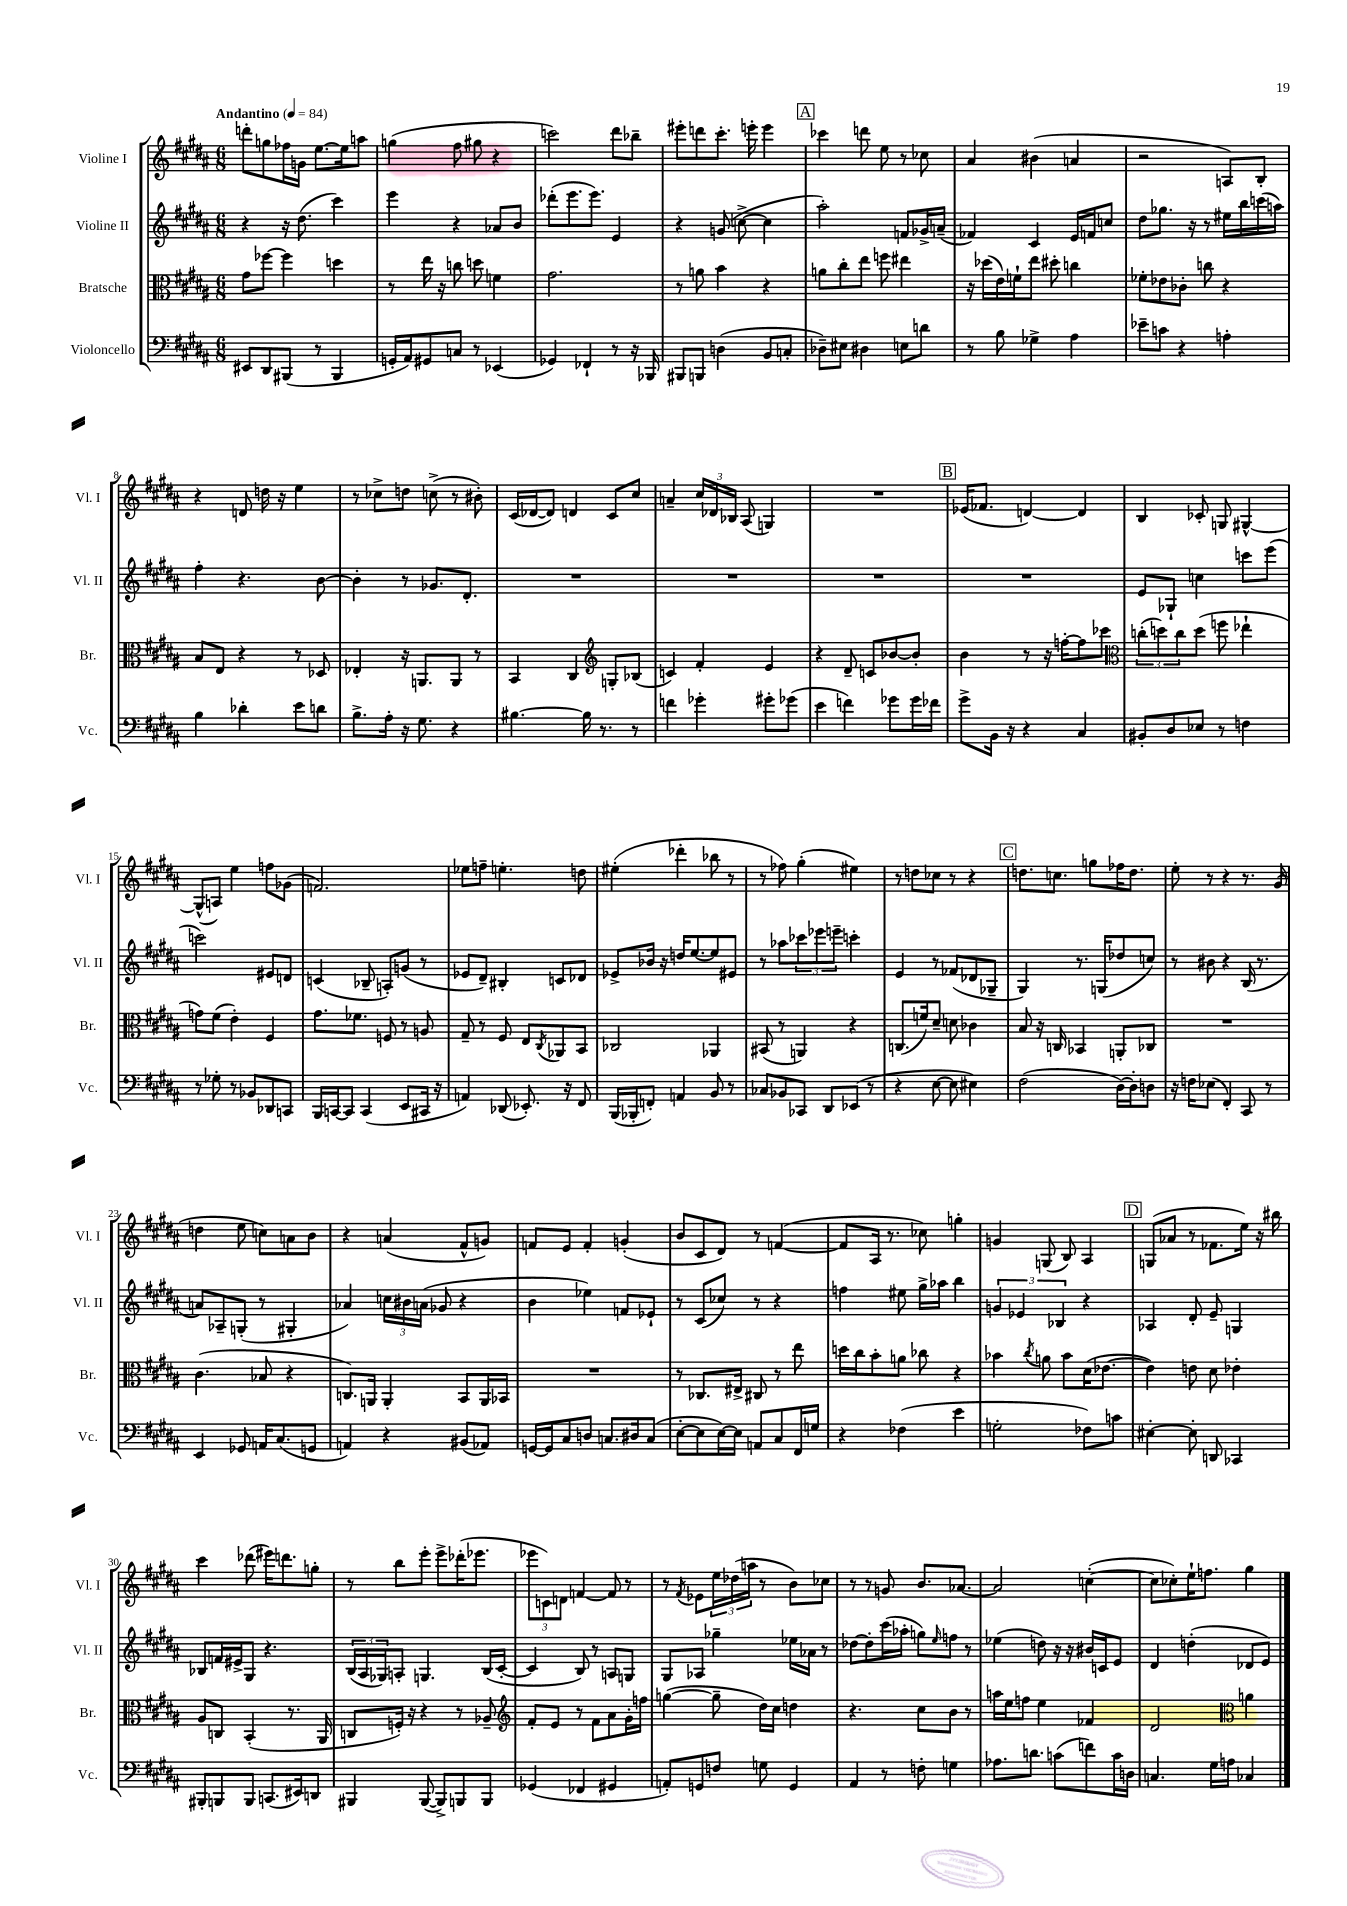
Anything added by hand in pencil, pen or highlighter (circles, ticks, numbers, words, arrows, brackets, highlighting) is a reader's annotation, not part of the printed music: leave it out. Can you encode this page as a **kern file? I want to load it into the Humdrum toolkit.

**kern	**kern	**kern	**kern
*staff4	*staff3	*staff2	*staff1
*clefF4	*clefC3	*clefG2	*clefG2
*k[f#c#g#d#a#]	*k[f#c#g#d#a#]	*k[f#c#g#d#a#]	*k[f#c#g#d#a#]
*M6/8	*M6/8	*M6/8	*M6/8
*MM84	*MM84	*MM84	*MM84
8EE#/L	8g#\L	4r	8ddd'\L
8DD#/	[8ff-\J	.	8gg\
(8BBB#/J	4ff-\]	16r	16ff-\L
.	.	(8.dd#\	16g\JJ
8r	.	.	[8.ee\L
4BBB#/	4dd\	4ccc#\)	.
.	.	.	16ee\]k
.	.	.	8aa\J
=	=	=	=
16GG'/LL	8r	4eee\	(4gg\
16AA#/J)	.	.	.
8GG#/	16ee\	.	.
.	16r	.	.
8C/J	8cc\	4r	8ff#\
8r	8dd\	.	8gg#\
(4EE-/	4f\	8a-/L	4r
.	.	8b/J	.
=	=	=	=
4GG-/)	2.g#\	(8ddd-'\L	2ccc\)
.	.	8.eee\	.
4FF-`/	.	.	.
.	.	8.eee\J)	.
8r	.	4e/	8ddd#\L
16r	.	.	8bb-~\J
16BBB-/	.	.	.
=	=	=	=
8BBB#/L	8r	4r	8eee#'\L
8BBB/J	8a\	.	8ddd\
(4D\	4b\	(8g/	8.ccc#'\J
.	.	[8cc^\	.
.	.	.	16eee'\
8BB/L	4r	4cc\]	4eee\
8C'/J	.	.	.
=	=	=	=
8D-~\L)	8a\L	2aa#'\)	4ccc-\
8E#\J	8cc#'\	.	.
4D#\	8ee\J	.	8ddd\
.	8ff\	.	8ee\
8E\L	4ee#\	8f/L	8r
8d\J	.	16g-^/L	8cc-\
.	.	(16a~/JJ	.
=	=	=	=
8r	16r	4f-/)	4a#/
.	(16dd-\LL	.	.
8B\	16e\)	.	.
.	16f`\J	.	.
4G-^\	8ee\J	4c#/	(4b#\
.	8dd#'\	.	.
4A#\	4cc\	16e/LL	4a/
.	.	16f/J	.
.	.	8cc/J	.
=	=	=	=
8e-~\L	8f-'\L	8dd#\L	2r
8c\J	8e-\	8.gg-\J	.
4r	8c-'\J	.	.
.	.	16r	.
.	8cc\	8r	.
4A'\	4r	16ee#\LL	8A/L)
.	.	16bb\	.
.	.	(16ccc\	8B'/J
.	.	16aa\JJ)	.
=	=	=	=
4B\	8B/L	4ff#'\	4r
.	8E/J	.	.
4d-'\	4r	4.r	8d/
.	.	.	16dd\
.	.	.	16r
8e\L	8r	.	4ee\
8d\J	8D-/	[8b\	.
=	=	=	=
8.B^\L	4E-'/	4b'\]	8r
.	.	.	8cc-^\L
16A#'\Jk	.	.	.
16r	16r	8r	8dd\J
8.G#\	8.AA/L	.	.
.	.	8.g-/L	(8cc^\
4r	8AA/J	.	8r
.	.	8.d#'/J	.
.	8r	.	8b#'\)
=	=	=	=
[4.B#\	4BB/	2.r	(16c#/LL
.	.	.	[16d-/J
.	.	.	8d-/]J)
.	4C#/	.	4d/
16B#\]	.	.	.
8.r	.	.	.
*	*clefG2	*	*
.	8G'/L	.	8c#/L
8r	(8B-/J	.	8cc#/J
=	=	=	=
4f\	4c/)	2.r	4a~/
4g-'\	4f#'/	.	24cc#/LL
.	.	.	24d-/
.	.	.	24B-/JJ
.	.	.	(8A#/
8g#'\L	4e/	.	4G/)
(8g-\J	.	.	.
=	=	=	=
4e\	4r	2.r	2.r
4f\)	8d#~/	.	.
.	8c/L	.	.
8g-\L	[8b-/	.	.
16g-\L	8b-'/]J	.	.
16f-\JJ	.	.	.
=	=	=	=
8g#^\L	4b\	2.r	(16e-/LK
.	.	.	8.f-/J
16BB\Jk	.	.	.
16r	.	.	.
4r	8r	.	[4d/)
.	16r	.	.
.	[16ff'\LK	.	.
4C#/	8ff\]	.	4d/]
.	8ccc-\J	.	.
=	=	=	=
*	*clefC3	*	*
8BB#'/L	(12cc'\L	8e/L	4B/
.	12dd\)	.	.
8D#/	.	8G-`/J	.
.	12cc\	.	.
8E-/J	(8dd\J	4cc\	8c-'/
8r	8ff\	.	8G/
4F\	4ee-`\	8ccc\L	[4G#^^/
.	.	(8eee\J	.
=	=	=	=
8r	8g\L)	2ccc\)	(8G#^^/]L
8G-'\	(8f#\J	.	8A/J)
8r	4e'\)	.	4ee\
8BB-/L	.	.	.
8DD-/	4F#/	8e#/L	8ff\L
8CC/J	.	8d/J	(8g-\J
=	=	=	=
16BBB/LL	8.g#\L	(4c/	2.f/)
[16CC/J	.	.	.
8CC/]J	.	.	.
.	8.f-\J	.	.
(4CC/	.	8B-~/	.
.	8F/	8A'/L)	.
8EE/L	8r	(8g/J	.
16CC#/Jk	8A/	8r	.
16r	.	.	.
=	=	=	=
4AA/)	8G#~/	8e-/L	8ee-\L
.	8r	8d#~/J)	8ff~\J
(8DD-/	8F#/	4B#'/	4.ee'\
8.EE-'/)	8E/L	.	.
.	8qC#/	.	.
.	8AA-/	8c/L	.
16r	.	.	.
8FF#/	8BB/J	8d-/J	8dd\
=	=	=	=
(16BBB/LL	2C-/	8e-^/L	(4ee#'\
16BBB-'/J	.	.	.
8FF'/J)	.	16b-/Jk	.
.	.	16r	.
4AA/	.	16dd/LK	4ddd-'\
.	.	[8.ee/	.
8BB/	4AA-/	8ee/]	8bb-\
8r	.	8e#/J	8r
=	=	=	=
8C-/L	(8BB#/	8r	8r
8BB-/	8r	8aa-\L	8ff-\)
8CC-/J	4AA/)	12ccc-\	(4gg#'\
.	.	12eee-\	.
8DD#/L	.	.	.
.	.	12eee~\J	.
(8EE-/J	4r	4ccc'\	4ee#\)
8r	.	.	.
=	=	=	=
4r	(8.C/L	4e/	8r
.	.	.	8dd\L
.	16f/k)	.	.
[8E\	8d#~/J	8r	8cc-\J
8E\]	8d\	(8f-/L	8r
4E#\)	4c-\	8d-/	4r
.	.	8G-~/J	.
=	=	=	=
(2F#\	8B/	4G#/)	8.dd\L
.	16r	.	.
.	16C/	.	8.cc\J
.	4BB-/	8.r	.
.	.	.	8gg\L
.	.	(16G/LK	.
[16D#\LL)	8AA'/L	8dd-/	16ff-\K
16D#'\]J	.	.	8.dd\J
8D\J	8C-/J	8cc/J)	.
=	=	=	=
16r	2.r	8r	8ee'\
16F\LK	.	.	.
(8E-\J	.	8b#\	8r
4FF#'/)	.	4r	4r
8CC#/	.	(16B/	8.r
.	.	8.r	.
8r	.	.	.
.	.	.	(16g#/
=	=	=	=
4EE/	(4.c#\	8a/L)	4dd\
.	.	8A-~/	.
8GG-/	.	(8G'/J	8ee\
16AA/LK	8B-/	8r	8cc\L)
(8.C#/	.	.	.
.	4r	4G#'/	8a\
8GG/J	.	.	8b\J
=	=	=	=
4AA/)	8.C/L)	4a-/)	4r
.	16AA/Jk	.	.
4r	4AA'/	24cc\LL	(4a/
.	.	24b#\	.
.	.	(24a\JJ	.
.	.	8g-/	.
(8BB#/L	8BB/L	4r	8f#^^/L
8AA-/J)	16AA/L	.	8g/J)
.	16BB-/JJ	.	.
=	=	=	=
[16GG/LL	2.r	4b\	8f/L
16GG/]J	.	.	.
8C#/	.	.	8e/J
8D/J	.	4ee-\)	4f'/
8.C/L	.	.	.
.	.	8f/L	(4g'/
16D#/k	.	.	.
(8C/J	.	8e-`/J	.
=	=	=	=
[8E'\L	8r	8r	8b/L
8E\]	8.C-/L	(8c#/L	8c#/
[16E\L)	.	8cc-/J)	8d#/J)
16E\]JJ	16E#^/Jk	.	.
8AA/L	8C#/	8r	8r
8C#/	8r	4r	([4f/
16FF#/L	8ee\	.	.
16G/JJ	.	.	.
=	=	=	=
4r	16dd\LL	4ff\	8f/]L
.	16cc#\J	.	.
.	8b'\	.	16A#/Jk
.	.	.	8.r
(4F-\	8a\J	8ee#\	.
.	8cc-\	16gg#^\LL	8cc-\)
.	.	16aa-\JJ	.
4e\	4r	4bb\	4gg'\
=	=	=	=
2G'\	4b-\	6g/	4g/
.	.	6e-/	.
.	8qcc#/	.	.
.	8a\	.	(8G/
.	.	6B-/	.
.	8b-\L	.	8B/)
8F-\L)	(16d#\K	4r	4A#/
.	[8.e-\J	.	.
8c\J	.	.	.
=	=	=	=
[4E#'\	4e-\])	4A-/	(8G/L
.	.	.	8a-/J
8E#'\]	8e\	8d#'/	8r
8DD/	8d#\	8e~/	8.f-\L
4CC-/	4e-'\	4G/	.
.	.	.	16ee\Jk)
.	.	.	16r
.	.	.	16bb#\
=	=	=	=
8BBB#'/L	8A#/L	8B-/L	4ccc#\
8BBB/	8C/J	16f/L	.
.	.	16e#^/J	.
8BBB/J	(4BB'/	8G#/J	(8ddd-\
(8.CC/L	.	4.r	16eee#\LK)
.	.	.	8.ddd\
.	8.r	.	.
16EE#/k)	.	.	.
8DD/J	.	.	8gg'\J
.	16AA#/	.	.
=	=	=	=
4BBB#/	8C/L	(24B/LL	8r
.	.	24A#/	.
.	.	24G-/J)	.
.	16F'/Jk)	8A'/J	8bb\L
.	16r	.	.
([8BBB#/	4r	4.G/	8eee'\J
8BBB#^/]L)	.	.	8eee^\L
8BBB/	8r	.	(16ddd-'\K
.	.	.	8.eee-\J
8BBB/J	8A-~/	(16B/LL	.
.	.	[16c#'/JJ	.
=	=	=	=
*	*clefG2	*	*
(4GG-/	8f#'/L	4c#/]	12eee-\L
.	.	.	12c\)
.	8e/J	.	.
.	.	.	12d\J
4FF-/	8r	8B/)	[4f/
.	8f#\L	8r	.
4GG#/	8a#\	8A/L	8f/]
.	16g#'\L	8G/J	8r
.	16ff\JJ	.	.
=	=	=	=
8AA'/L)	([4gg\	8G#/L	8r
.	.	.	8qf#/
8GG/	.	8A-/J	8e-\L
8F/J	8gg~\]	4gg-~\	24ee\L
.	.	.	(24dd-\
.	.	.	24aa\JJ
8G\	16dd#\LL)	.	8r
.	16cc#\JJ	.	.
4GG/	4dd\	16ee-\LL	8b\L)
.	.	16a-\JJ	.
.	.	8r	8cc-\J
=	=	=	=
4AA#/	4.r	[8dd-\L	8r
.	.	8dd-'\]	8r
8r	.	(16ccc#\L	8g/
.	.	16aa-'\JJ	.
8F'\	8cc#\L	8gg\L)	8.b/L
.	.	16qqee/	.
4G\	8b\J	8ff\J	.
.	.	.	[8.a-/J
.	8r	8r	.
=	=	=	=
8.A-\L	16aa\LL	(4ee-\	2a-/]
.	16ee\J	.	.
.	8ff\J	.	.
8.d\J	.	.	.
.	4ee\	8dd\)	.
(8c\L	.	16r	.
.	.	16r	.
8f\)	4f-/	16b#/LL	([4cc'\
.	.	16c/J	.
16c\L	.	8e/J	.
16D\JJ	.	.	.
=	=	=	=
4.C/	2d#/	4d#/	8cc\]L
.	.	.	8cc-'\)
.	.	(4dd'\	16ee`\K
.	.	.	8.ff\J
16G#\LL	.	.	.
16A\JJ	.	.	.
*	*clefC3	*	*
4C-/	4a\	8d-/L	4gg#\
.	.	8e/J)	.
==	==	==	==
*-	*-	*-	*-
